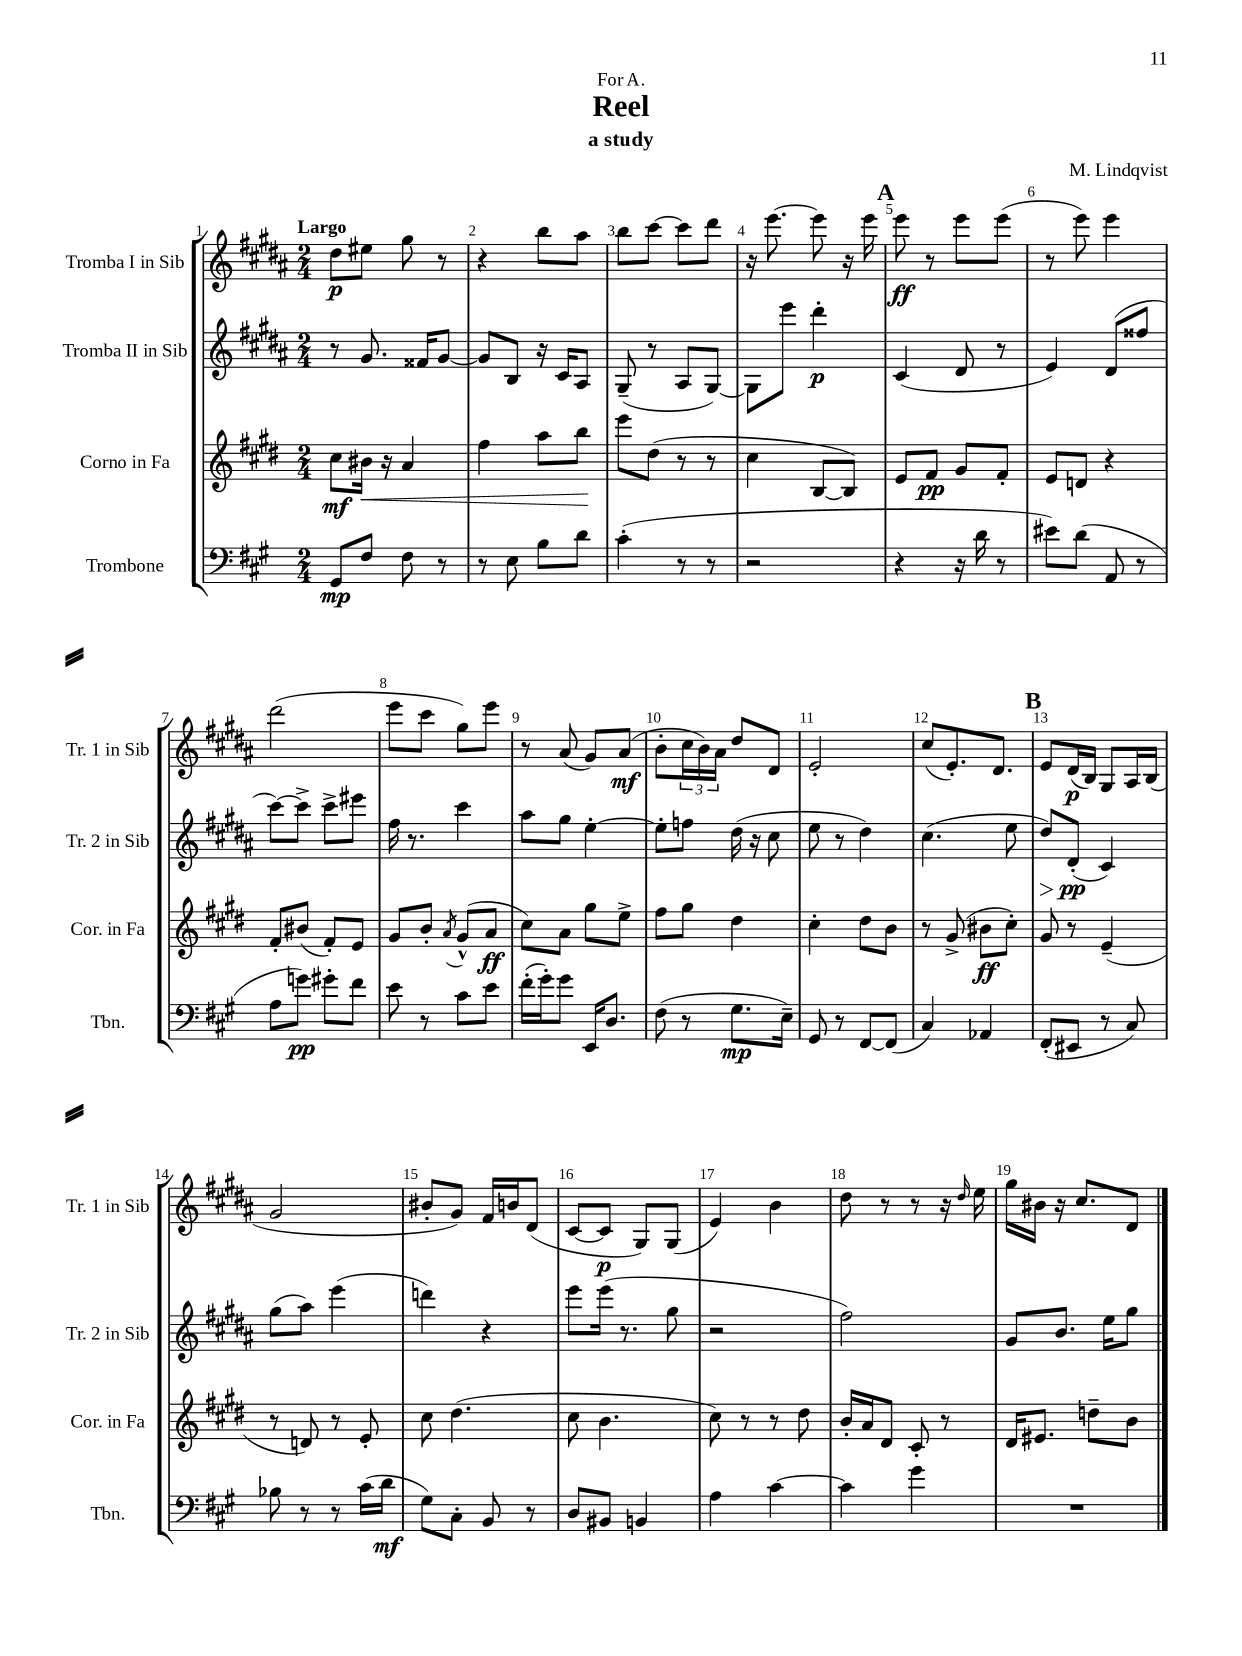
\header { title = "Reel" composer = "M. Lindqvist" subtitle = "a study" dedication = "For A." }
<<
\new StaffGroup <<
\new Staff = "s0" \with { instrumentName = "Tromba I in Sib" shortInstrumentName = "Tr. 1 in Sib" } {
    \clef treble \key b \major \numericTimeSignature \time 2/4 \tempo "Largo"
    dis''8\p eis''8 gis''8 r8 |
    r4 b''8 ais''8 |
    b''8 cis'''8~ cis'''8 dis'''8 |
    r16 e'''8.~ e'''8 r16 e'''16 |
    \mark \markup { \bold "A" } e'''8\ff r8 e'''8 e'''8( |
    r8 e'''8) e'''4 |
    dis'''2( |
    e'''8 cis'''8 gis''8) e'''8 |
    r8 ais'8( gis'8) ais'8\mf( |
    b'8-. \tuplet 3/2 { cis''16 b'16) ais'16 } dis''8 dis'8 |
    e'2-. |
    cis''8( e'8.-.) dis'8. |
    \mark \markup { \bold "B" } e'8 dis'16\p( b16) gis8 ais16 b16( |
    gis'2 |
    bis'8-. gis'8) fis'16 b'16 dis'8( |
    cis'8~ cis'8\p gis8) gis8( |
    e'4) b'4 |
    dis''8 r8 r8 r16 \grace { dis''16 } e''16 |
    gis''16 bis'16 r16 cis''8. dis'8 \bar "|." |
}
\new Staff = "s1" \with { instrumentName = "Tromba II in Sib" shortInstrumentName = "Tr. 2 in Sib" } {
    \clef treble \key b \major \numericTimeSignature \time 2/4
    r8 gis'8. fisis'16 gis'8~ |
    gis'8 b8 r16 cis'16 ais8 |
    gis8--( r8 ais8 gis8~) |
    gis8 e'''8 dis'''4-.\p |
    \mark \markup { \bold "A" } cis'4( dis'8 r8 |
    e'4) dis'8( fisis''8 |
    cis'''8~) cis'''8-> cis'''8-> eis'''8 |
    fis''16 r8. cis'''4 |
    ais''8 gis''8 e''4~-. |
    e''8-. f''8 dis''16( r16 cis''8 |
    e''8 r8 dis''4) |
    cis''4.( e''8 |
    \mark \markup { \bold "B" } dis''8\>) dis'8-.\pp\!( cis'4) |
    gis''8( ais''8) e'''4( |
    d'''4) r4 |
    e'''8 e'''16( r8. gis''8 |
    r2 |
    fis''2) |
    gis'8 b'8. e''16 gis''8 \bar "|." |
}
\new Staff = "s2" \with { instrumentName = "Corno in Fa" shortInstrumentName = "Cor. in Fa" } {
    \clef treble \key e \major \numericTimeSignature \time 2/4
    cis''8\mf bis'16\< r16 a'4 |
    fis''4 a''8 b''8\! |
    e'''8 dis''8( r8 r8 |
    cis''4 b8~ b8) |
    \mark \markup { \bold "A" } e'8 fis'8\pp gis'8 fis'8-. |
    e'8 d'8 r4 |
    fis'8-. bis'8( fis'8-.) e'8 |
    gis'8 b'8-. \acciaccatura { a'8 } gis'8-^( a'8\ff |
    cis''8) a'8 gis''8 e''8-> |
    fis''8 gis''8 dis''4 |
    cis''4-. dis''8 b'8 |
    r8 gis'8->( bis'8\ff cis''8-.) |
    \mark \markup { \bold "B" } gis'8 r8 e'4--( |
    r8 d'8) r8 e'8-. |
    cis''8 dis''4.( |
    cis''8 b'4. |
    cis''8) r8 r8 dis''8 |
    b'16-. a'16 dis'8 cis'8-. r8 |
    dis'16 eis'8. d''8-- b'8 \bar "|." |
}
\new Staff = "s3" \with { instrumentName = "Trombone" shortInstrumentName = "Tbn." } {
    \clef bass \key a \major \numericTimeSignature \time 2/4
    gis,8\mp fis8 fis8 r8 |
    r8 e8 b8 d'8 |
    cis'4-.( r8 r8 |
    r2 |
    \mark \markup { \bold "A" } r4 r16 d'16 r8 |
    eis'8) d'8( a,8 r8 |
    a8 g'8\pp) gis'8-. fis'8 |
    e'8 r8 cis'8 e'8 |
    fis'16-.( gis'16-.) gis'8 e,16 d8. |
    fis8( r8 gis8.\mp e16--) |
    gis,8 r8 fis,8~ fis,8( |
    cis4) aes,4 |
    \mark \markup { \bold "B" } fis,8-.( eis,8 r8 cis8) |
    bes8 r8 r8 cis'16( d'16\mf |
    gis8) cis8-. b,8 r8 |
    d8 bis,8 b,4 |
    a4 cis'4~ |
    cis'4 gis'4 |
    R2 \bar "|." |
}
>>
>>
\layout { \context { \Score \override BarNumber.break-visibility = ##(#f #t #t) barNumberVisibility = #all-bar-numbers-visible } }
